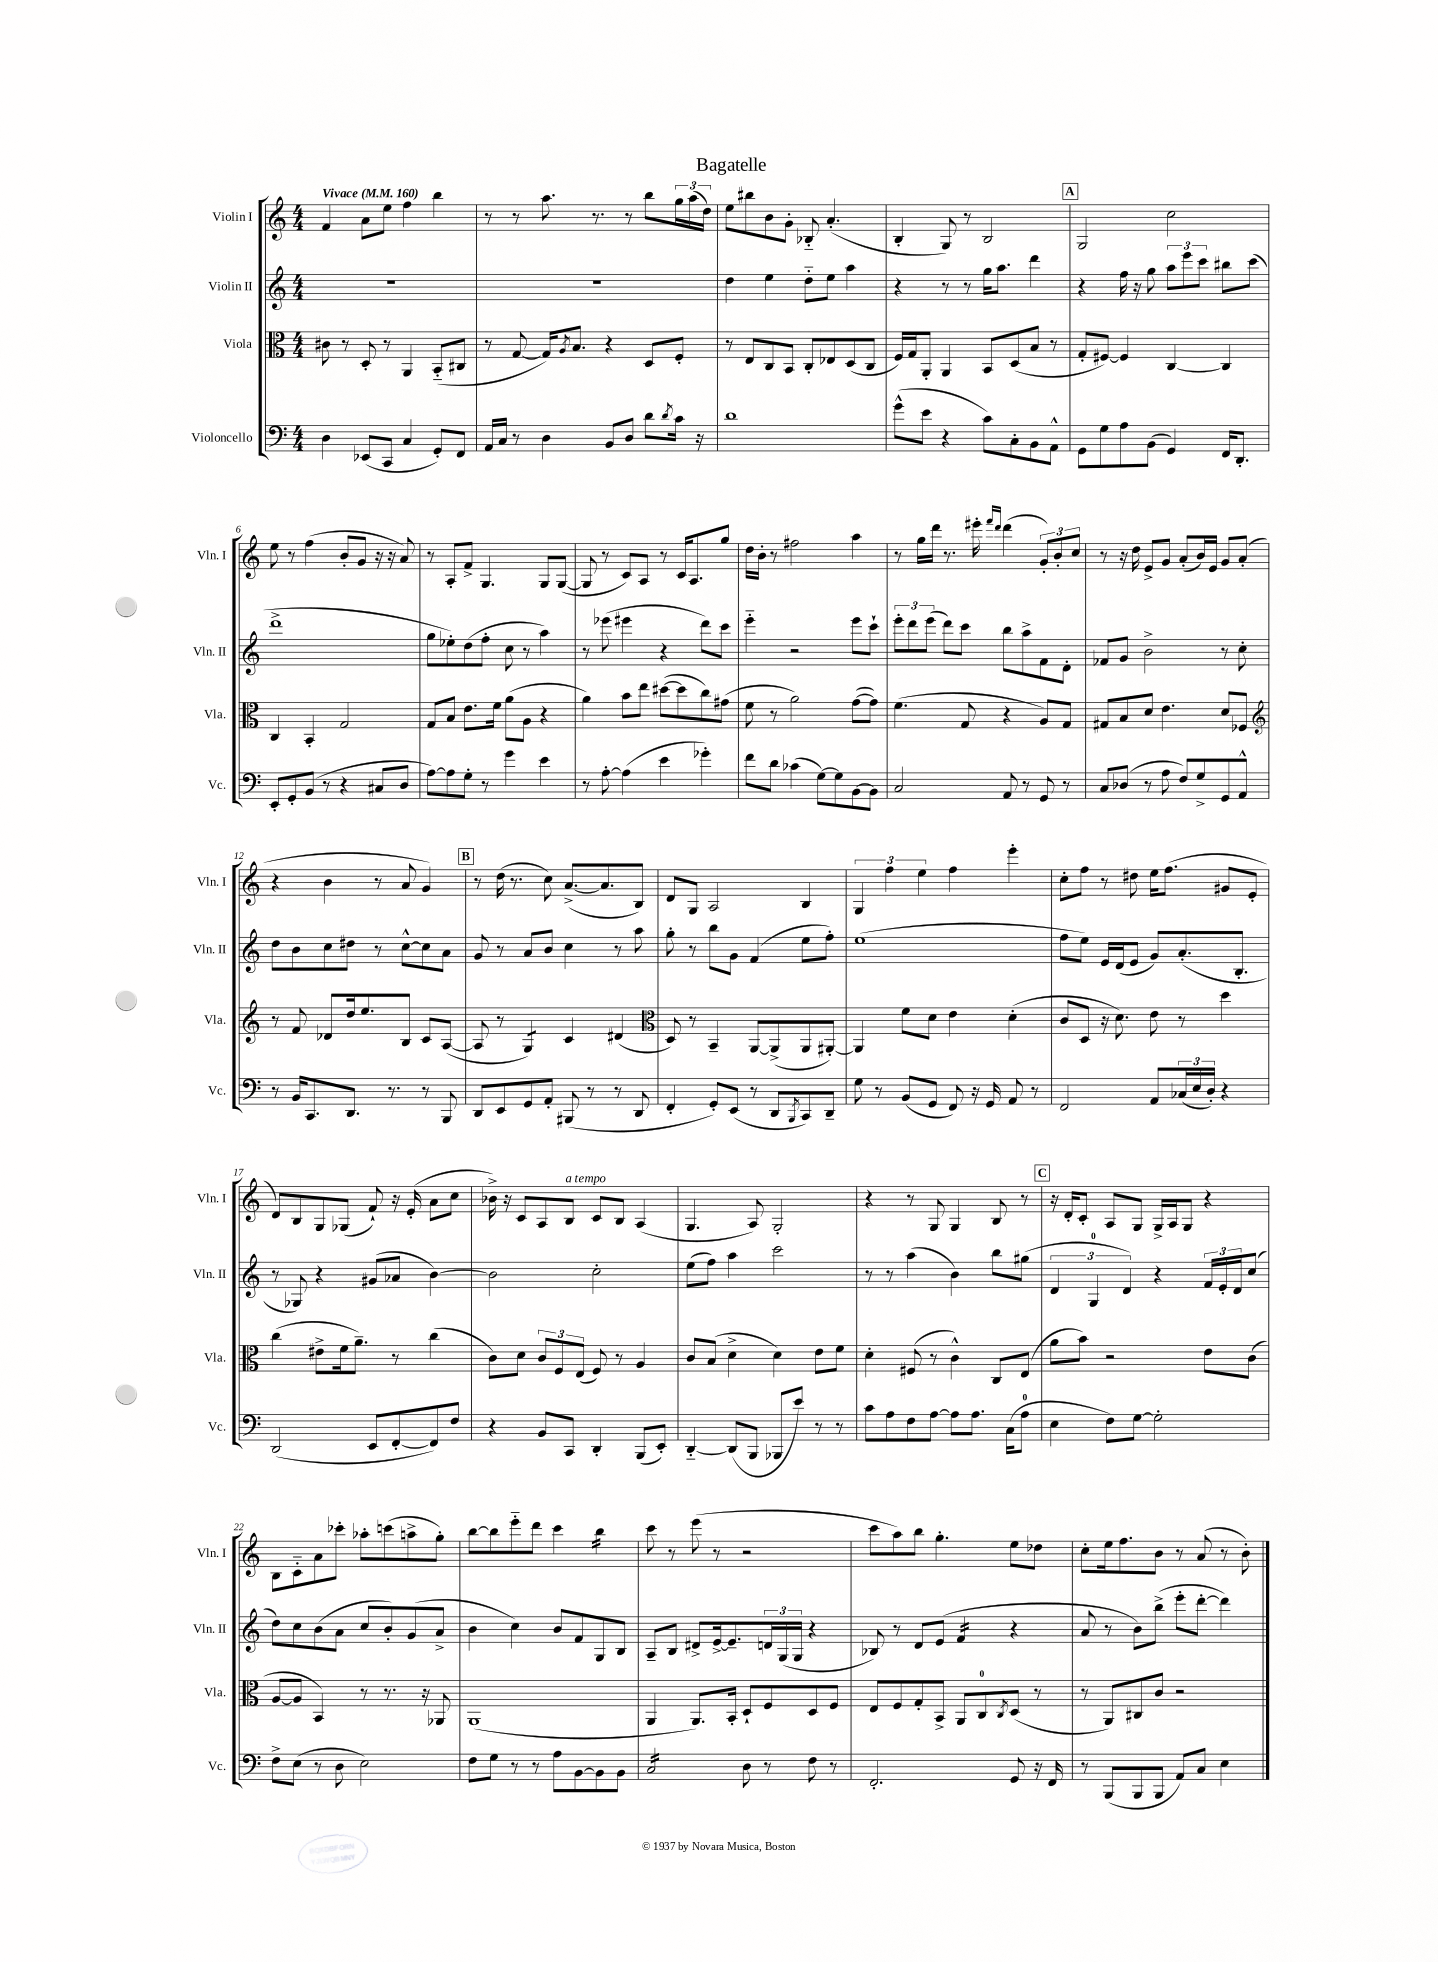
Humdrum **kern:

**kern	**kern	**kern	**kern
*staff4	*staff3	*staff2	*staff1
*clefF4	*clefC3	*clefG2	*clefG2
*k[]	*k[]	*k[]	*k[]
*M4/4	*M4/4	*M4/4	*M4/4
*MM160	*MM160	*MM160	*MM160
4D\	8c#\	1r	4f/
.	8r	.	.
(8EE-/L	8D'/	.	8a\L
8CC/J	8r	.	8ee\J
4C/	4AA/	.	4ff\
8GG'/L)	(8BB'~/L	.	4bb\
8FF/J	8C#/J	.	.
=	=	=	=
16AA/LL	8r	1r	8r
16C/JJ	.	.	.
8r	[8G/	.	8r
4D\	16G/]LK)	.	8.aa\
.	8qA/	.	.
.	8.B/J	.	.
.	.	.	8.r
8BB/L	4r	.	.
8D/J	.	.	8r
8d\L	8D/L	.	8bb\L
8qd/	.	.	.
16c\Jk	8F'/J	.	24gg\L
.	.	.	(24aa\
16r	.	.	.
.	.	.	24dd\JJ)
=	=	=	=
1d	8r	4dd\	8ee\L
.	8E/L	.	8bb#\
.	8C/	4ee\	8b\
.	8BB/J	.	8g'\J
.	8C'/L	8dd'~\L	8B-'~/
.	8E-/	8ee\J	(4.a'/
.	(8D/	4aa\	.
.	8C/J	.	.
=	=	=	=
(8g^^\L	16F/LL)	4r	4B'/
.	16G/J	.	.
8e\J	8AA'/J	.	.
4r	4AA/	8r	8G/)
.	.	8r	8r
8c\L)	8BB/L	16gg\LK	2B/
.	.	8.aa\J	.
8C'\	(8D/	.	.
8BB\	8B/J	4ddd\	.
8AA^^\J	8r	.	.
=	=	=	=
8GG\L	8G'/L	4r	2G/
8G\	[8F#/J)	.	.
8A\	4F#/]	16ff\	.
.	.	16r	.
(8BB\J	.	8gg\	.
4GG/)	[4C/	12aa\L	2cc\
.	.	12eee\	.
.	.	12ccc\J	.
16FF/LK	4C/]	8bb#\L	.
8.DD'/J	.	.	.
.	.	(8ccc\J	.
=	=	=	=
8EE'/L	4C/	1ddd^	8ee\
8GG'/	.	.	8r
(8BB/J	4BB'/	.	(4ff\
8r	.	.	.
4r	2G/	.	8b'/L
.	.	.	8g/J
8C#/L	.	.	16r
.	.	.	16r
8D/J	.	.	8a/)
=	=	=	=
[8A\L)	8G/L	8gg\L	8r
8A\]	8B/J	8ee-'\)	8A'/L
8G'\J	8.e\L	(8dd\	8f^/J
8r	.	8ff'\J	4.G/
.	16f\Jk	.	.
4g\	(8a\L	8cc\	.
.	8A\J	8r	.
4e\	4r	4aa\)	8G/L
.	.	.	([8G/J
=	=	=	=
8r	4a\)	8r	8G/]
[8A'\	.	(8eee-\	8r
(4A\]	8b\L	4eee#\	8c/L)
.	8ee\J	.	8A/J
4e\	([8dd#\L	4r	8r
.	8dd#\]	.	16c/LK
.	.	.	8.A/
4g-'\)	8cc\)	8ddd\L)	.
.	(8g#\J	8ccc\J	8gg/J
=	=	=	=
8f\L	8f\	4eee'~\	16dd\LL
.	.	.	16b'\JJ
8d\J	8r	.	8r
(4c-\	2a\)	2r	2ff#\
[8G\L)	.	.	.
8G\]	.	.	.
[8BB\	([8g\L	8eee\L	4aa\
8BB\]J	8g\]J)	8ccc`\J	.
=	=	=	=
2C/	(4.f\	12eee'\L	8r
.	.	12ddd\	.
.	.	.	16gg\LL
.	.	(12eee\J	.
.	.	.	16ddd\JJ
.	.	8ddd\L)	8.r
.	8G/	8ccc\J	.
.	.	.	16eee#'\
.	.	.	16qqfff/LL
.	.	.	16qqddd/JJ
8AA/	4r	8bb\L	(4ddd\
8r	.	8aa^\	.
8GG/	8A/L)	8f\	12g'/L)
.	.	.	12b'/
8r	8G/J	8d'\J	.
.	.	.	12cc/J
=	=	=	=
8C/L	8G#/L	8f-/L	8r
(8D-/J	8B/	8g/J	16r
.	.	.	16dd\
8r	8d/J	2b^\	8e^/L
8A\	4.e\	.	8g/J
8F/L)	.	.	(8a'/L
8G^/	.	.	16b/L)
.	.	.	16e/JJ
8GG/	8d/L	8r	8g/L
8AA^^/J	8F-/J	8cc'\	(8a'/J
=	=	=	=
*	*clefG2	*	*
8r	8r	8dd\L	4r
16BB/LK	8f/	8b\	.
8.CC/	.	.	.
.	8d-/L	8cc\	4b\
8.DD/J	16dd/k	8dd#\J	.
.	8.ee/	.	.
.	.	8r	8r
8.r	.	.	.
.	8B/J	[8cc^^\L	8a/
8r	8c/L	8cc\]	4g/)
8BBB/	([8A/J	8a\J	.
=	=	=	=
8DD/L	8A/]	8g/	8r
8EE/	8r	8r	(16dd\
.	.	.	8.r
8GG/	4G/)	8a/L	.
8AA'/J	.	8b/J	8cc\)
(8BBB#/	4c/	4cc\	([8.a^/L
8r	.	.	.
.	.	.	8.a/]
8r	(4d#/	8r	.
8DD/	.	8aa\	8B/J)
=	=	=	=
*	*clefC3	*	*
4FF'/	8D/)	8gg'\	8d/L
.	8r	8r	8G/J
8GG'/L)	4BB~/	8bb\L	2A/
(8EE/J	.	8g\J	.
8r	[8AA/L	(4f/	.
8DD/L	(8AA^/]	.	.
8qBBB/	.	.	.
8CC/)	8AA/	8ee\L	4B/
8DD~/J	[8AA#'/J)	8ff'\J)	.
=	=	=	=
8G\	4AA#/]	(1ee	6G/
8r	.	.	.
.	.	.	6ff\
(8BB/L	8f\L	.	.
.	.	.	6ee\
8GG/J	8d\J	.	.
8FF/)	4e\	.	4ff\
16r	.	.	.
16GG/	.	.	.
8AA/	(4d'\	.	4eee'\
8r	.	.	.
=	=	=	=
2FF/	8c/L	8ff\L	8cc'\L
.	8D/J	8ee\J)	8ff\J
.	16r	16e/LL	8r
.	8.d\)	(16d/J	.
.	.	8e/J	8dd#\
8AA/L	8e\	8g/L)	16ee\LK
.	.	.	(8.ff\J
(24C-/L	8r	(8.a'/	.
24E/	.	.	.
24D'/JJ)	.	.	.
4r	4dd\	.	8g#/L
.	.	8.B'/J	.
.	.	.	8e'/J
=	=	=	=
(2DD/	(4cc\	8r	8d/L)
.	.	8G-/)	8B/
.	8e#^\L	4r	8G/
.	16f\k	.	(8G-/J
.	8.a~\J)	.	.
8EE/L	.	(8g#/L	8f`/)
[8FF'/	8r	8a-/J	16r
.	.	.	(16e'/
8FF/])	(4cc\	[4b\)	8a\L
8F/J	.	.	8cc\J
=	=	=	=
4r	8c\L)	2b\]	16b-^\)
.	.	.	16r
.	8d\J	.	8c/L
8BB/L	12c/L	.	8A/
.	12F/	.	.
8CC/J	.	.	8B/J
.	(12E/J	.	.
4DD'/	8F/)	2cc'\	8c/L
.	8r	.	8B/J
(8BBB/L	4A/	.	(4A/
8EE'/J)	.	.	.
=	=	=	=
[4DD'~/	8c/L	(8ee\L	4.G/
.	(8B/J	8ff\J)	.
(8DD/]L	4d^\	4aa\	.
8BBB/J	.	.	8A/)
8BBB-/L	4d\)	2ccc\	2G'/
8e/J)	.	.	.
8r	8e\L	.	.
8r	8f\J	.	.
=	=	=	=
8c\L	4d'\	8r	4r
8A\	.	8r	.
8F\	(8F#/	(4aa\	8r
[8A\J	8r	.	8G/
8A\]L	4c^^\)	4b\)	4G/
8.A\J	.	.	.
.	8C/L	8bb\L	8B/
(16C\LK	.	.	.
8A\J	(8E/J	(8gg#\J	8r
=	=	=	=
4E\	8a\L	6d/	16r
.	.	.	16d'/LK
.	8b\J)	.	8c'/J
.	.	6G/	.
8F\L)	2r	.	8A/L
.	.	6d/)	.
[8G\J	.	.	8G/J
2G'\]	.	4r	16G^/LL
.	.	.	16A/J
.	.	.	8G/J
.	8e\L	24f/LL	4r
.	.	24e'/	.
.	.	24d/J	.
.	(8c\J	(8cc/J	.
=	=	=	=
8F^\L	[8A/L	8dd\L)	8B\L
(8E\J	8A/]J	8cc\	8c'~\
8r	4BB/)	(8b\	8a\
8D\	.	8a\J	8ccc-'\J
2E\)	8r	8cc/L	8aa-'\L
.	8.r	8b'/)	(8ccc\
.	.	(8g/	8aa^\
.	16r	.	.
.	8AA-/	8a^/J	8gg'\J)
=	=	=	=
8F\L	(1AA	4b\	[8bb\L
8G\J	.	.	8bb\]
8r	.	4cc\)	8eee'~\
8r	.	.	8ddd\J
8A\L	.	8b/L	4ccc\
[8BB\	.	8f/	.
8BB\]	.	8G/	4bb\
8BB\J	.	8B/J	.
=	=	=	=
2C/	4AA/	8A~/L	8ccc\
.	.	8B/J	8r
.	8.AA/L)	8d#^/L	(8eee\
.	.	[16e^/k	8r
.	16BB'/Jk	8.e~/]	.
8D\	8D`/L	.	2r
8r	8F/	24d/L	.
.	.	(24G/	.
.	.	24G/JJ	.
8F\	8D/	4r	.
8r	8F/J	.	.
=	=	=	=
2.FF'/	8E/L	8B-/)	8ccc\L
.	8F/	8r	8aa\)
.	8G'/	8d/L	8bb\J
.	8BB^/J	(8e/J	4.gg'\
.	8AA/L	4f/	.
.	8C/	.	.
.	8qC/	.	.
8GG/	(8D/J	4r	8ee\L
16r	8r	.	8dd-\J
16FF/	.	.	.
=	=	=	=
8r	8r	8a/	8cc'\L
(8BBB/L	8AA/L)	8r	16ee\k
.	.	.	8.ff\
8BBB/	8C#/	8b\L)	.
8BBB/J	8c/J	(8bb^\J	8b\J
8AA/L)	2r	8eee'\L	8r
8C/J	.	[8ddd'\J	(8a/
4E\	.	4ddd\])	8r
.	.	.	8b'\)
==	==	==	==
*-	*-	*-	*-
